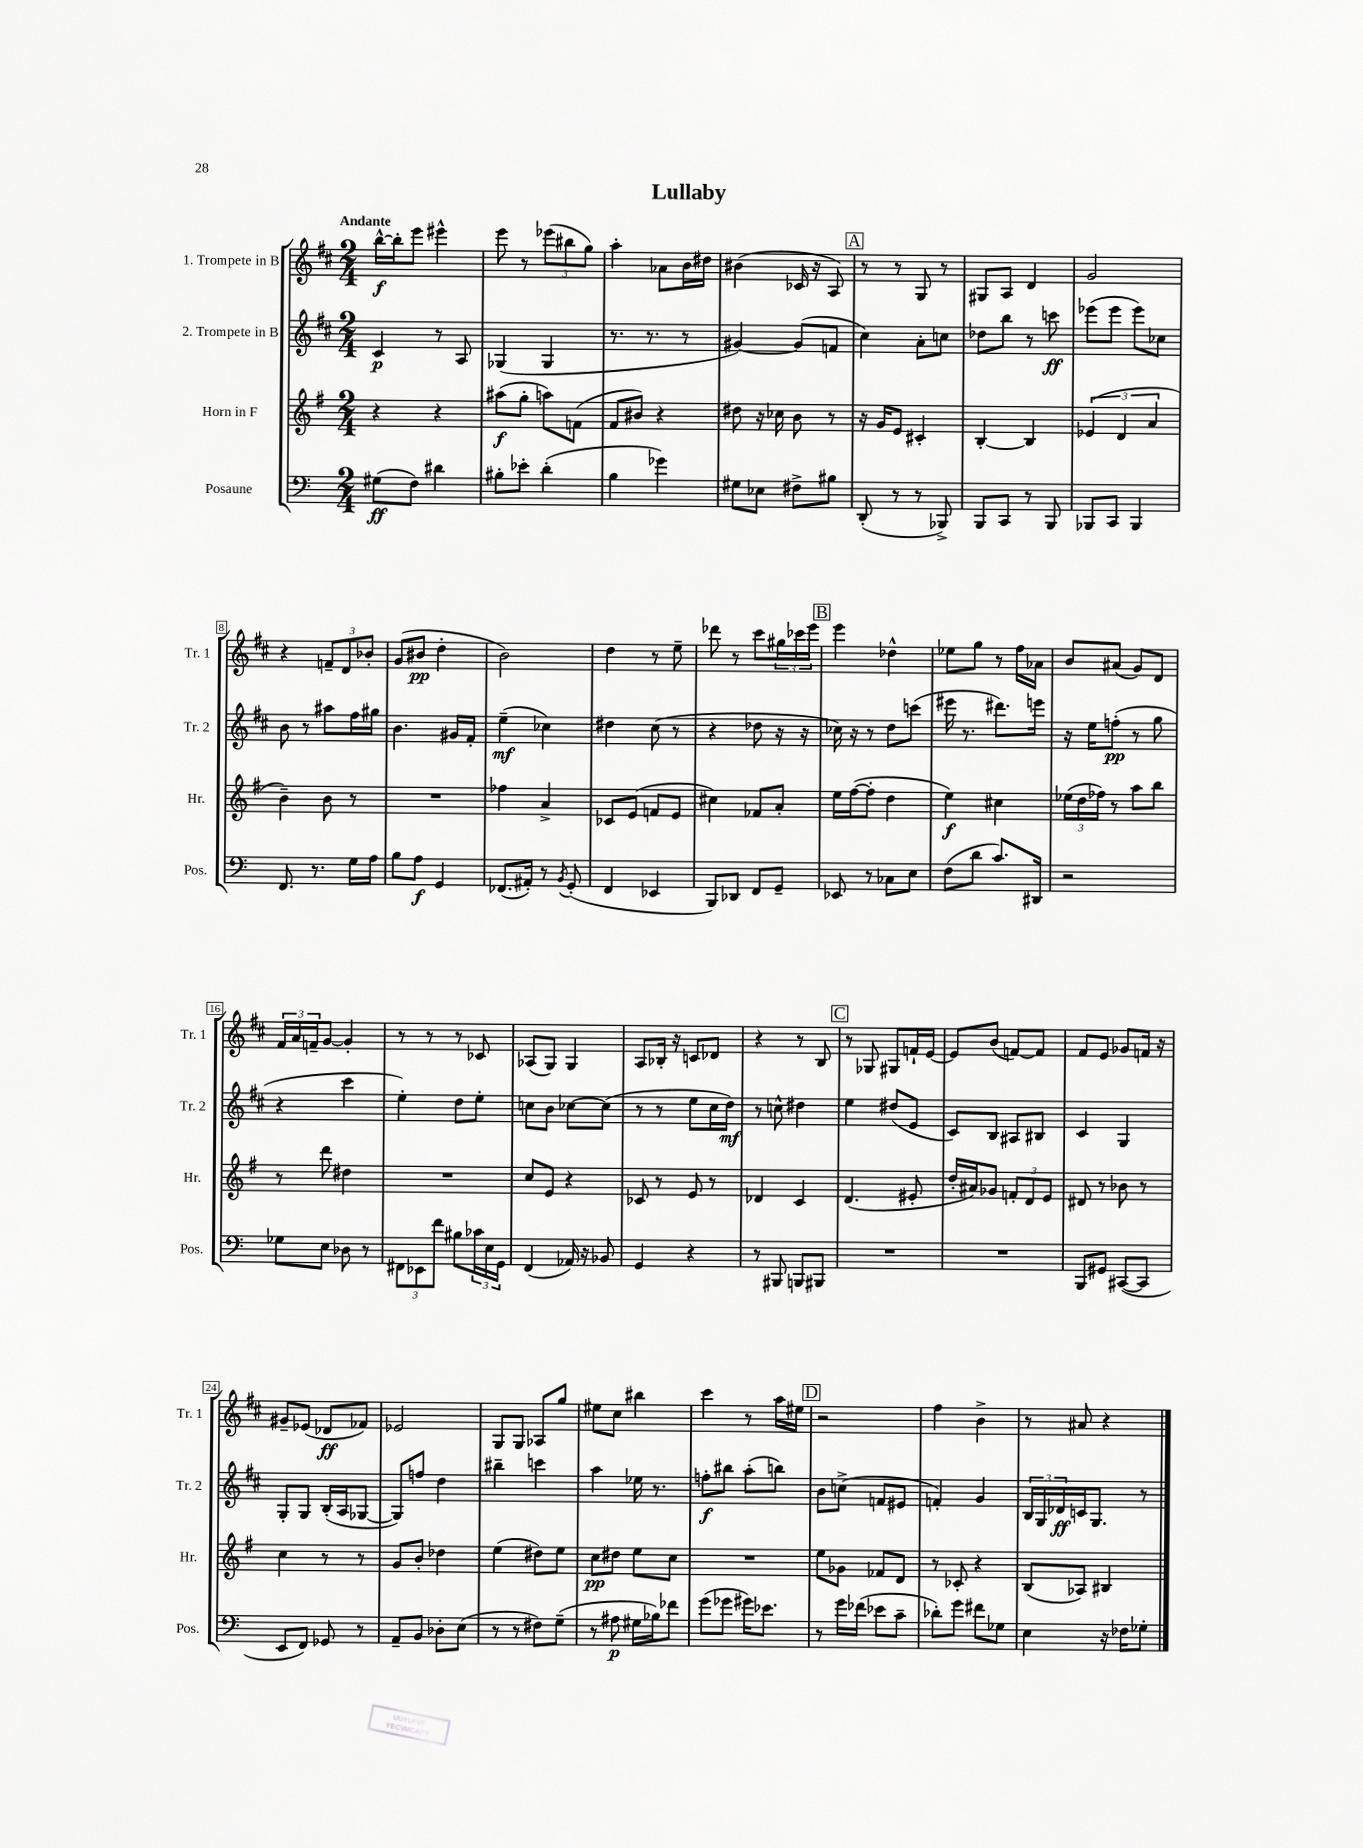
\header { title = "Lullaby" }
<<
\new StaffGroup <<
\new Staff = "s0" \with { instrumentName = "1. Trompete in B" shortInstrumentName = "Tr. 1" } {
    \clef treble \key d \major \numericTimeSignature \time 2/4 \tempo "Andante"
    b''16~-^\f b''16-. e'''8 eis'''4-^ |
    e'''8 r8 \tuplet 3/2 { ees'''8( bis''8 g''8) } |
    a''4-. aes'8 b'16 dis''16 |
    bis'4( ces'16 r16 a8) |
    \mark \markup { \box "A" } r8 r8 g8 r8 |
    gis8 a8 d'4 |
    g'2 |
    r4 \tuplet 3/2 { f'8-- d'8 bes'8-. } |
    g'8( bis'8\pp d''4-. |
    b'2) |
    d''4 r8 e''8-- |
    des'''8 r8 cis'''8 \tuplet 3/2 { gis''16 ces'''16 e'''16 } |
    \mark \markup { \box "B" } e'''4 des''4-^ |
    ees''8 g''8 r8 fis''16 aes'16 |
    b'8 ais'8( g'8) d'8 |
    \tuplet 3/2 { fis'16 a'16 f'16-- } g'8~ g'4-. |
    r8 r8 r8 ces'8 |
    aes8( g8) g4 |
    a8 bes16-. r16 c'8 des'8 |
    r4 r8 b8 |
    \mark \markup { \box "C" } r8 ges8 gis8 f'16-! e'16~ |
    e'8 b'8( f'8~) f'8 |
    fis'8 e'8 ges'8 f'16 r16 |
    gis'8-- ees'8( des'8\ff fes'8) |
    ees'2 |
    g8 g8 aes8 g''8 |
    eis''8 cis''8 bis''4 |
    cis'''4 r8 a''16 eis''16 |
    \mark \markup { \box "D" } r2 |
    fis''4 b'4-> |
    r8 ais'8 r4 \bar "|." |
}
\new Staff = "s1" \with { instrumentName = "2. Trompete in B" shortInstrumentName = "Tr. 2" } {
    \clef treble \key d \major \numericTimeSignature \time 2/4
    cis'4\p r8 a8 |
    ges4( ges4 |
    r8. r8. r8 |
    gis'4~) gis'8( f'8 |
    \mark \markup { \box "A" } cis''4) a'8-. c''8 |
    des''8 b''8 r8 c'''8\ff |
    ees'''8( ees'''8 ees'''8) ces''8 |
    b'8 r8 ais''8 fis''16 gis''16 |
    b'4. gis'16 fis'16-. |
    e''4--\mf( ces''4) |
    dis''4 cis''8( r8 |
    r4 des''8 r16 r16 |
    \mark \markup { \box "B" } ces''16) r16 r8 d''8 c'''8( |
    eis'''16 r8. dis'''8.) e'''16 |
    r16 e''16 f''8-.\pp( r8 g''8 |
    r4 cis'''4 |
    e''4-.) d''8 e''8-. |
    c''8 b'8 ces''8~ ces''8( |
    r8 r8 e''8 cis''16 d''16\mf) |
    r8 c''8-^ dis''4 |
    \mark \markup { \box "C" } e''4 dis''8( e'8 |
    cis'8) b8 ais8 bis8 |
    cis'4 g4 |
    g8-. g8 b16-.( a16 ges8~ |
    ges8) f''8 d''4 |
    bis''4-- c'''4 |
    a''4 ees''16 r8. |
    f''8-.\f bis''8 a''8-.( b''8) |
    \mark \markup { \box "D" } b'8 c''8->( f'8 eis'8 |
    f'4-.) g'4 |
    \tuplet 3/2 { b16 g16 des'16\ff } c'16 g8. r8 \bar "|." |
}
\new Staff = "s2" \with { instrumentName = "Horn in F" shortInstrumentName = "Hr." } {
    \clef treble \key g \major \numericTimeSignature \time 2/4
    r4 r4 |
    ais''8\f( g''8-. a''8) f'8( |
    fis'8 bis'8) r4 |
    dis''8 r16 ces''16 b'8 r8 |
    \mark \markup { \box "A" } r16 g'16 e'8 cis'4-. |
    b4~-. b4 |
    \tuplet 3/2 { ees'4( d'4 a'4 } |
    b'4--) b'8 r8 |
    R2 |
    fes''4 a'4-> |
    ces'8 e'8( f'8 e'8 |
    cis''4) fes'8 a'8-. |
    \mark \markup { \box "B" } e''16 fis''16~( fis''8-. d''4 |
    e''4\f) cis''4 |
    \tuplet 3/2 { ees''16( d''16 fes''16) } r8 a''8 b''8 |
    r8 d'''8 dis''4 |
    R2 |
    c''8 e'8 r4 |
    ces'8 r8 e'8 r8 |
    des'4 c'4 |
    \mark \markup { \box "C" } d'4.( eis'8-. |
    d''16-. ais'16) ges'8 \tuplet 3/2 { f'8-. d'8 e'8 } |
    dis'8 r8 bes'8 r8 |
    c''4 r8 r8 |
    g'8 b'8-. des''4 |
    e''4( dis''8) e''8 |
    c''8\pp dis''8 e''8 c''8 |
    R2 |
    \mark \markup { \box "D" } e''8 ges'8 fes'8 d'8 |
    r8 ces'8-. r4 |
    b8( aes8) bis4 \bar "|." |
}
\new Staff = "s3" \with { instrumentName = "Posaune" shortInstrumentName = "Pos." } {
    \clef bass \key c \major \numericTimeSignature \time 2/4
    gis8\ff( f8) dis'4 |
    bis8-. ees'8-. d'4-.( |
    b4 ges'4) |
    gis8 ees8 fis8-> bis8 |
    \mark \markup { \box "A" } d,8-.( r8 r8 bes,,8->) |
    b,,8 c,8 r8 b,,8 |
    bes,,8 c,8 bes,,4 |
    f,8. r8. g16 a16 |
    b8 a8\f g,4 |
    fes,8.( ais,16-.) r8 \acciaccatura { b,8 } g,8-.( |
    f,4 ees,4 |
    b,,8) des,8 f,8 g,8-- |
    \mark \markup { \box "B" } ees,8 r8 ces8 e8 |
    f8( d'8 c'8.) dis,16 |
    r2 |
    ges8 e8 des8 r8 |
    \tuplet 3/2 { fis,8 ees,8 f'8 } bis8 \tuplet 3/2 { ces'16 e16 g,16 } |
    f,4( aes,16) r16 bes,8 |
    g,4 r4 |
    r8 bis,,8 b,,8 bis,,8 |
    \mark \markup { \box "C" } R2 |
    R2 |
    b,,8 gis,8 cis,8~( cis,8 |
    e,8 f,8) ges,8 r8 |
    a,8-- b,8 des8-. e8( |
    r8 r8 fis8) g8--( |
    r8 ais8\p gis16 bes16) fes'8 |
    g'8( ges'8 gis'16) ees'8. |
    \mark \markup { \box "D" } r8 g'16 fes'16( ees'8 c'8-- |
    des'8-.) g'8 fis'8 ges8 |
    e4 r16 fes16 ges8-. \bar "|." |
}
>>
>>
\layout { \context { \Score \override BarNumber.stencil = #(make-stencil-boxer 0.1 0.3 ly:text-interface::print) } }
